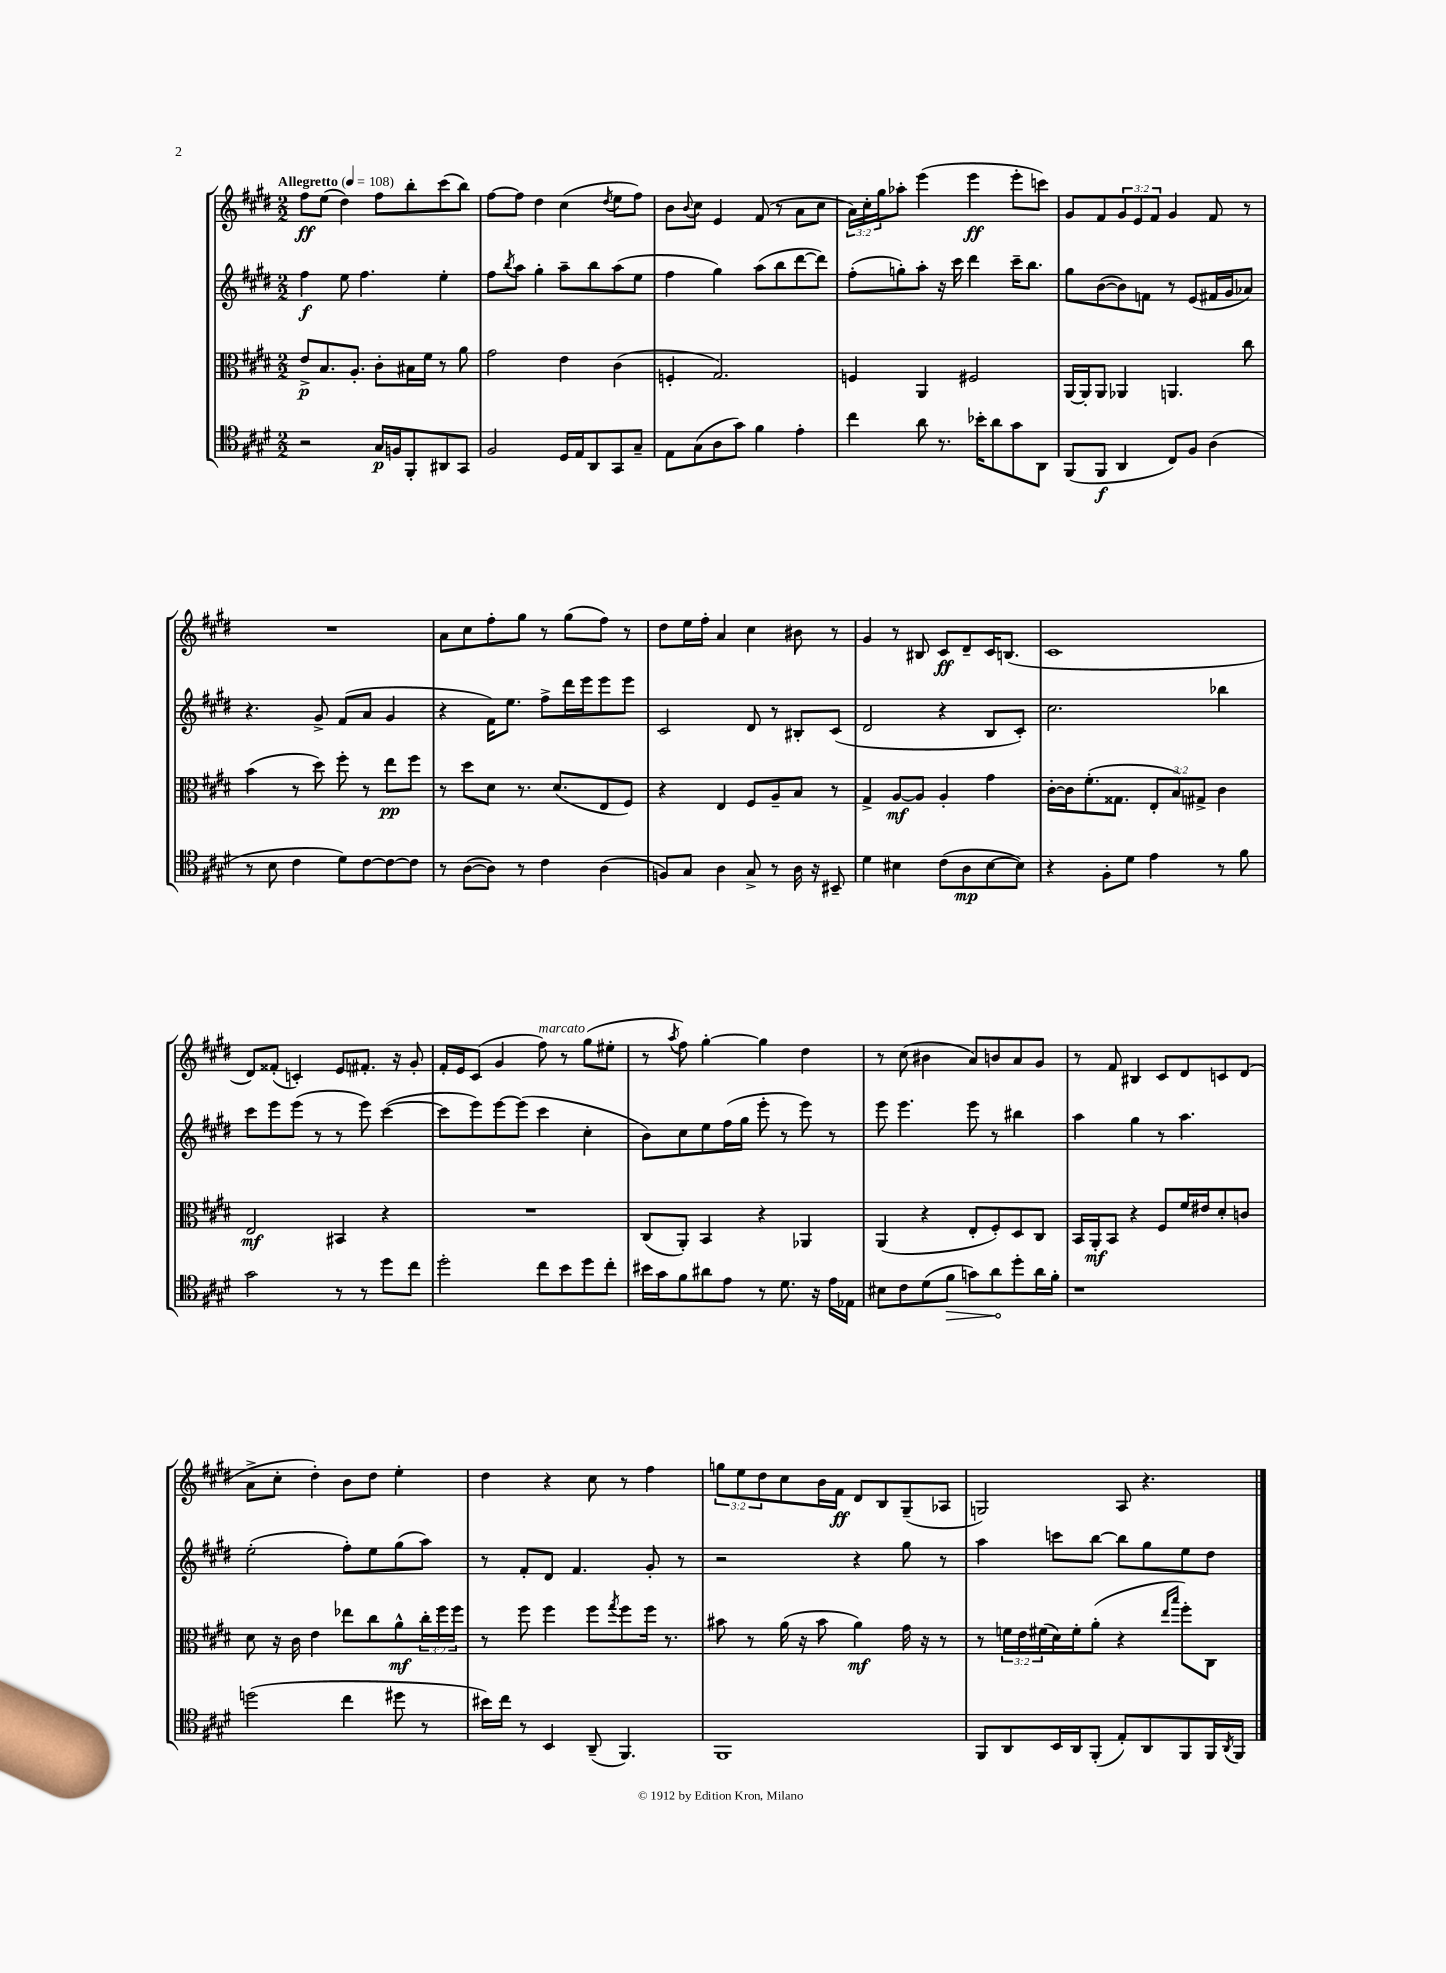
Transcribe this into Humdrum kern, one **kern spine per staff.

**kern	**dynam	**kern	**dynam	**kern	**dynam	**kern	**dynam
*part4	*part4	*part3	*part3	*part2	*part2	*part1	*part1
*staff4	*staff4	*staff3	*staff3	*staff2	*staff2	*staff1	*staff1
*clefC4	*	*clefC3	*	*clefG2	*	*clefG2	*
*k[f#c#g#d#]	*	*k[f#c#g#d#]	*	*k[f#c#g#d#]	*	*k[f#c#g#d#]	*
*M2/2	*	*M2/2	*	*M2/2	*	*M2/2	*
*MM108	*	*MM108	*	*MM108	*	*MM108	*
=1	=1	=1	=1	=1	=1	=1	=1
!	!	!	!	!	!	!LO:TX:a:B:t=Allegretto	!
2r	.	8e^/L	p	4ff#\	f	8ff#\L	ff
.	.	8.B/	.	.	.	(8ee\J	.
.	.	.	.	8ee\	.	4dd#\)	.
.	.	8.A'/J	.	.	.	.	.
.	.	.	.	4.ff#\	.	.	.
16G#/LL	p	8c#'\L	.	.	.	8ff#\L	.
16Fn/J	.	.	.	.	.	.	.
8FF#'/	.	16B#X\L	.	.	.	8bb'\	.
.	.	16f#\JJ	.	.	.	.	.
8AA#X/	.	8r	.	4ee'\	.	(8ccc#\	.
8GG#/J	.	8a\	.	.	.	8bb\J)	.
=2	=2	=2	=2	=2	=2	=2	=2
2F#/	.	2g#\	.	8ff#\L	.	[8ff#\L	.
.	.	.	.	8qbb/	.	.	.
.	.	.	.	8aa\J	.	8ff#\J]	.
.	.	.	.	4gg#'\	.	4dd#\	.
16D#/LL	.	4e\	.	8aa~\L	.	(4cc#\	.
16E/J	.	.	.	.	.	.	.
8AA/	.	.	.	8bb\	.	.	.
.	.	.	.	.	.	8qdd#/	.
8GG#/	.	(4c#\	.	(8aa\	.	8ee\L	.
8G#~/J	.	.	.	8ee\J	.	8ff#\J)	.
=3	=3	=3	=3	=3	=3	=3	=3
8E\L	.	4Fn'/	.	4ff#\	.	8b\L	.
.	.	.	.	.	.	8qqb/	.
(8G#\	.	.	.	.	.	8cc#\J	.
8A\	.	2.G#/)	.	4gg#\)	.	4e/	.
8g#\J)	.	.	.	.	.	.	.
4f#\	.	.	.	(8aa\L	.	(8f#/	.
.	.	.	.	8bb\	.	8r	.
4e'\	.	.	.	[8ddd#\	.	8a\L	.
.	.	.	.	8ddd#\J])	.	8cc#\J	.
=4	=4	=4	=4	=4	=4	=4	=4
4cc#\	.	4Fn/	.	(8ff#'\L	.	24a\LL)	.
.	.	.	.	.	.	24cc#'\	.
.	.	.	.	.	.	24gg#\J	.
.	.	.	.	8ggn'\)	.	8aa-X'\J	.
8a\	.	4AA/	.	8aa'\J	.	(4eee\	.
8.r	.	.	.	16r	.	.	.
.	.	.	.	16ccc#\	.	.	.
.	.	2F#X/	.	4ddd#\	.	4eee\	ff
16b-X'\KL	.	.	.	.	.	.	.
8a\	.	.	.	.	.	.	.
8g#\	.	.	.	16ccc#~\KL	.	8eee'\L	.
.	.	.	.	8.bb\J	.	.	.
8AA\J	.	.	.	.	.	8cccn\J)	.
=5	=5	=5	=5	=5	=5	=5	=5
(8FF#/L	.	[16AA/LL	.	8gg#\L	.	8g#/L	.
.	.	16AA'/J]	.	.	.	.	.
8FF#/J	f	8AA/J	.	([8b\	.	8f#/	.
4AA/	.	4AA-X/	.	8b\])	.	12g#/	.
.	.	.	.	.	.	12e/	.
.	.	.	.	8fn\J	.	.	.
.	.	.	.	.	.	12f#/J	.
8C#/L)	.	4.AAn/	.	8r	.	4g#/	.
8F#/J	.	.	.	(8e/L	.	.	.
(4A\	.	.	.	16f#X/L	.	8f#/	.
.	.	.	.	16g#/J	.	.	.
.	.	8cc#\	.	8a-X/J)	.	8r	.
!!LO:LB:g=z
=6	=6	=6	=6	=6	=6	=6	=6
8r	.	(4b\	.	4.r	.	1r	.
8B\	.	.	.	.	.	.	.
4c#\	.	8r	.	.	.	.	.
.	.	8dd#\)	.	8g#^/	.	.	.
8d#\L)	.	8ff#'\	.	(8f#/L	.	.	.
[8c#\	.	8r	.	8a/J	.	.	.
8c#\_	.	8ee\L	pp	4g#/	.	.	.
8c#\J]	.	8ff#\J	.	.	.	.	.
=7	=7	=7	=7	=7	=7	=7	=7
8r	.	8r	.	4r	.	8a\L	.
([8A\L	.	8dd#\L	.	.	.	8cc#\	.
8A\J])	.	8d#\J	.	16f#\KL)	.	8ff#'\	.
.	.	.	.	8.ee\J	.	.	.
8r	.	8.r	.	.	.	8gg#\J	.
4c#\	.	.	.	8ff#^\L	.	8r	.
.	.	(8.d#/L	.	.	.	.	.
.	.	.	.	16ddd#\L	.	(8gg#\L	.
.	.	.	.	16eee\J	.	.	.
(4A\	.	8E/	.	8eee\	.	8ff#\J)	.
.	.	8F#/J)	.	8eee\J	.	8r	.
=8	=8	=8	=8	=8	=8	=8	=8
8Fn/L)	.	4r	.	2c#/	.	8dd#\L	.
8G#/J	.	.	.	.	.	16ee\L	.
.	.	.	.	.	.	16ff#'\JJ	.
4A\	.	4E/	.	.	.	4a/	.
8G#^/	.	8F#/L	.	8d#/	.	4cc#\	.
8r	.	8A~/	.	8r	.	.	.
16A\	.	8B/J	.	8B#X'/L	.	8b#X\	.
16r	.	.	.	.	.	.	.
8BB#X~/	.	8r	.	(8c#/J	.	8r	.
=9	=9	=9	=9	=9	=9	=9	=9
4d#\	.	4G#^/	.	2d#/	.	4g#/	.
4B#X\	.	[8A/L	mf	.	.	8r	.
.	.	8A/J]	.	.	.	8B#X/	.
(8c#\L	.	4A'/	.	4r	.	8c#/L	ff
8A\	mp	.	.	.	.	8d#~/	.
[8B#\	.	4g#\	.	8B/L	.	16c#/K	.
.	.	.	.	.	.	(8.Bn/J	.
8B#\J])	.	.	.	8c#'/J)	.	.	.
=10	=10	=10	=10	=10	=10	=10	=10
4r	.	[16c#'\LL	.	2.cc#\	.	1c#	.
.	.	16c#\J]	.	.	.	.	.
.	.	(8.f#'\	.	.	.	.	.
8F#'\L	.	.	.	.	.	.	.
.	.	8.G##X\J	.	.	.	.	.
8d#\J	.	.	.	.	.	.	.
4e\	.	12E'/L	.	.	.	.	.
.	.	12B/)	.	.	.	.	.
.	.	12G#X^/J	.	.	.	.	.
8r	.	4c#\	.	4bb-X\	.	.	.
8f#\	.	.	.	.	.	.	.
!!LO:LB:g=z
=11	=11	=11	=11	=11	=11	=11	=11
2g#\	.	2E/	mf	8ccc#\L	.	8d#/L)	.
.	.	.	.	8eee\	.	(8f##X'/J	.
.	.	.	.	(8eee\J	.	4cn'/)	.
.	.	.	.	8r	.	.	.
8r	.	4BB#X/	.	8r	.	8e/L	.
8r	.	.	.	8eee\)	.	8.f#X'/J	.
8dd#\L	.	4r	.	([4ccc#\	.	.	.
.	.	.	.	.	.	16r	.
8cc#\J	.	.	.	.	.	8g#'/	.
=12	=12	=12	=12	=12	=12	=12	=12
2dd#'\	.	1r	.	8ccc#\L]	.	16f#'/LL	.
.	.	.	.	.	.	16e/J	.
.	.	.	.	8eee\)	.	(8c#/J	.
.	.	.	.	[8eee\	.	4g#/	.
.	.	.	.	(8eee\J]	.	.	.
!	!	!	!	!	!	!LO:TX:a:i:t=marcato	!
8cc#\L	.	.	.	4ccc#\	.	8ff#\)	.
8b\	.	.	.	.	.	8r	.
8dd#\	.	.	.	4cc#'\	.	(8gg#\L	.
8cc#'\J	.	.	.	.	.	8ee#X'\J	.
=13	=13	=13	=13	=13	=13	=13	=13
16b#X\LL	.	(8C#/L	.	8b\L)	.	8r	.
16g#\J	.	.	.	.	.	.	.
.	.	.	.	.	.	8qaa/	.
8f#\	.	8AA'/J)	.	8cc#\	.	8ff#\)	.
8a#X\	.	4BB/	.	8ee\	.	[4gg#'\	.
8e\J	.	.	.	(16ff#\L	.	.	.
.	.	.	.	16gg#\JJ	.	.	.
8r	.	4r	.	8eee'\	.	4gg#\]	.
8.d#\	.	.	.	8r	.	.	.
.	.	4AA-X/	.	8eee\)	.	4dd#\	.
16r	.	.	.	.	.	.	.
16e\LL	.	.	.	8r	.	.	.
16E-X\JJ	.	.	.	.	.	.	.
=14	=14	=14	=14	=14	=14	=14	=14
8B#X\L	.	(4AA/	.	8eee\	.	8r	.
8c#\	.	.	.	4.eee\	.	(8cc#\	.
(8d#\	.	4r	.	.	.	4b#X\	.
!	!LO:HP:b	!	!	!	!	!	!
8f#\J	>	.	.	.	.	.	.
8gn\L)	.	8E'/L	.	8eee\	.	8a/L)	.
8a\	.	8F#'/)	.	8r	.	8bn/	.
8dd#'\	]	8D#/	.	4bb#X\	.	8a/	.
16a\L	.	8C#/J	.	.	.	8g#/J	.
16f#'\JJ	.	.	.	.	.	.	.
=15	=15	=15	=15	=15	=15	=15	=15
1r	.	16BB/LL	.	4aa\	.	8r	.
.	.	16AA'/J	mf	.	.	.	.
.	.	8BB/J	.	.	.	8f#/	.
.	.	4r	.	4gg#\	.	4B#X/	.
.	.	8F#/L	.	8r	.	8c#/L	.
.	.	16f#/L	.	4.aa\	.	8d#/	.
.	.	16e#X/J	.	.	.	.	.
.	.	8d#'/	.	.	.	8cn/	.
.	.	8cn/J	.	.	.	(8d#/J	.
!!LO:LB:g=z
=16	=16	=16	=16	=16	=16	=16	=16
(2ddn\	.	8d#\	.	(2ee'\	.	8a^\L	.
.	.	16r	.	.	.	8cc#'\J	.
.	.	16c#\	.	.	.	.	.
.	.	4e\	.	.	.	4dd#'\)	.
4cc#\	.	8ee-X\L	.	8ff#'\L)	.	8b\L	.
.	.	8cc#\	.	8ee\	.	8dd#\J	.
8dd#X\	.	8a^^\	mf	(8gg#\	.	4ee'\	.
8r	.	24cc#'\L	.	8aa\J)	.	.	.
.	.	24ff#\	.	.	.	.	.
.	.	24ff#\JJ	.	.	.	.	.
=17	=17	=17	=17	=17	=17	=17	=17
16b#X\LL)	.	8r	.	8r	.	4dd#\	.
16cc#\JJ	.	.	.	.	.	.	.
8r	.	8ff#\	.	8f#'/L	.	.	.
4BB/	.	4ff#\	.	8d#/J	.	4r	.
.	.	.	.	4.f#/	.	.	.
(8AA~/	.	8ff#\L	.	.	.	8cc#\	.
.	.	8qgg#/	.	.	.	.	.
4.FF#/)	.	8ff#\	.	.	.	8r	.
.	.	16ff#\Jk	.	8g#'/	.	4ff#\	.
.	.	8.r	.	.	.	.	.
.	.	.	.	8r	.	.	.
=18	=18	=18	=18	=18	=18	=18	=18
1FF#	.	8b#X\	.	2r	.	12ggn\L	.
.	.	.	.	.	.	12ee\	.
.	.	8r	.	.	.	.	.
.	.	.	.	.	.	12dd#\	.
.	.	(16a\	.	.	.	8cc#\	.
.	.	16r	.	.	.	.	.
.	.	8b#\	.	.	.	16b\L	.
.	.	.	.	.	.	16f#\JJ	ff
.	.	4a\)	mf	4r	.	8d#/L	.
.	.	.	.	.	.	8B/	.
.	.	16g#\	.	8gg#\	.	(8G#~/	.
.	.	16r	.	.	.	.	.
.	.	8r	.	8r	.	8A-X/J	.
=19	=19	=19	=19	=19	=19	=19	=19
8FF#/L	.	8r	.	4aa\	.	2Gn/)	.
8AA/	.	24fn\LL	.	.	.	.	.
.	.	24e\	.	.	.	.	.
.	.	(24f#X\	.	.	.	.	.
16BB/L	.	16d#\)	.	8cccn\L	.	.	.
16AA/J	.	16f#'\J	.	.	.	.	.
(8FF#'/J	.	(8a'\J	.	[8bb\J	.	.	.
8E'/L)	.	4r	.	8bb\L]	.	8A/	.
8AA/	.	.	.	8gg#\	.	4.r	.
.	.	16qqee/LL	.	.	.	.	.
.	.	16qqbb/JJ	.	.	.	.	.
8FF#/	.	8ff#'\L)	.	8ee\	.	.	.
16FF#/L	.	8C#\J	.	8dd#\J	.	.	.
8qAA/	.	.	.	.	.	.	.
16FF#/JJ	.	.	.	.	.	.	.
==	==	==	==	==	==	==	==
*-	*-	*-	*-	*-	*-	*-	*-
